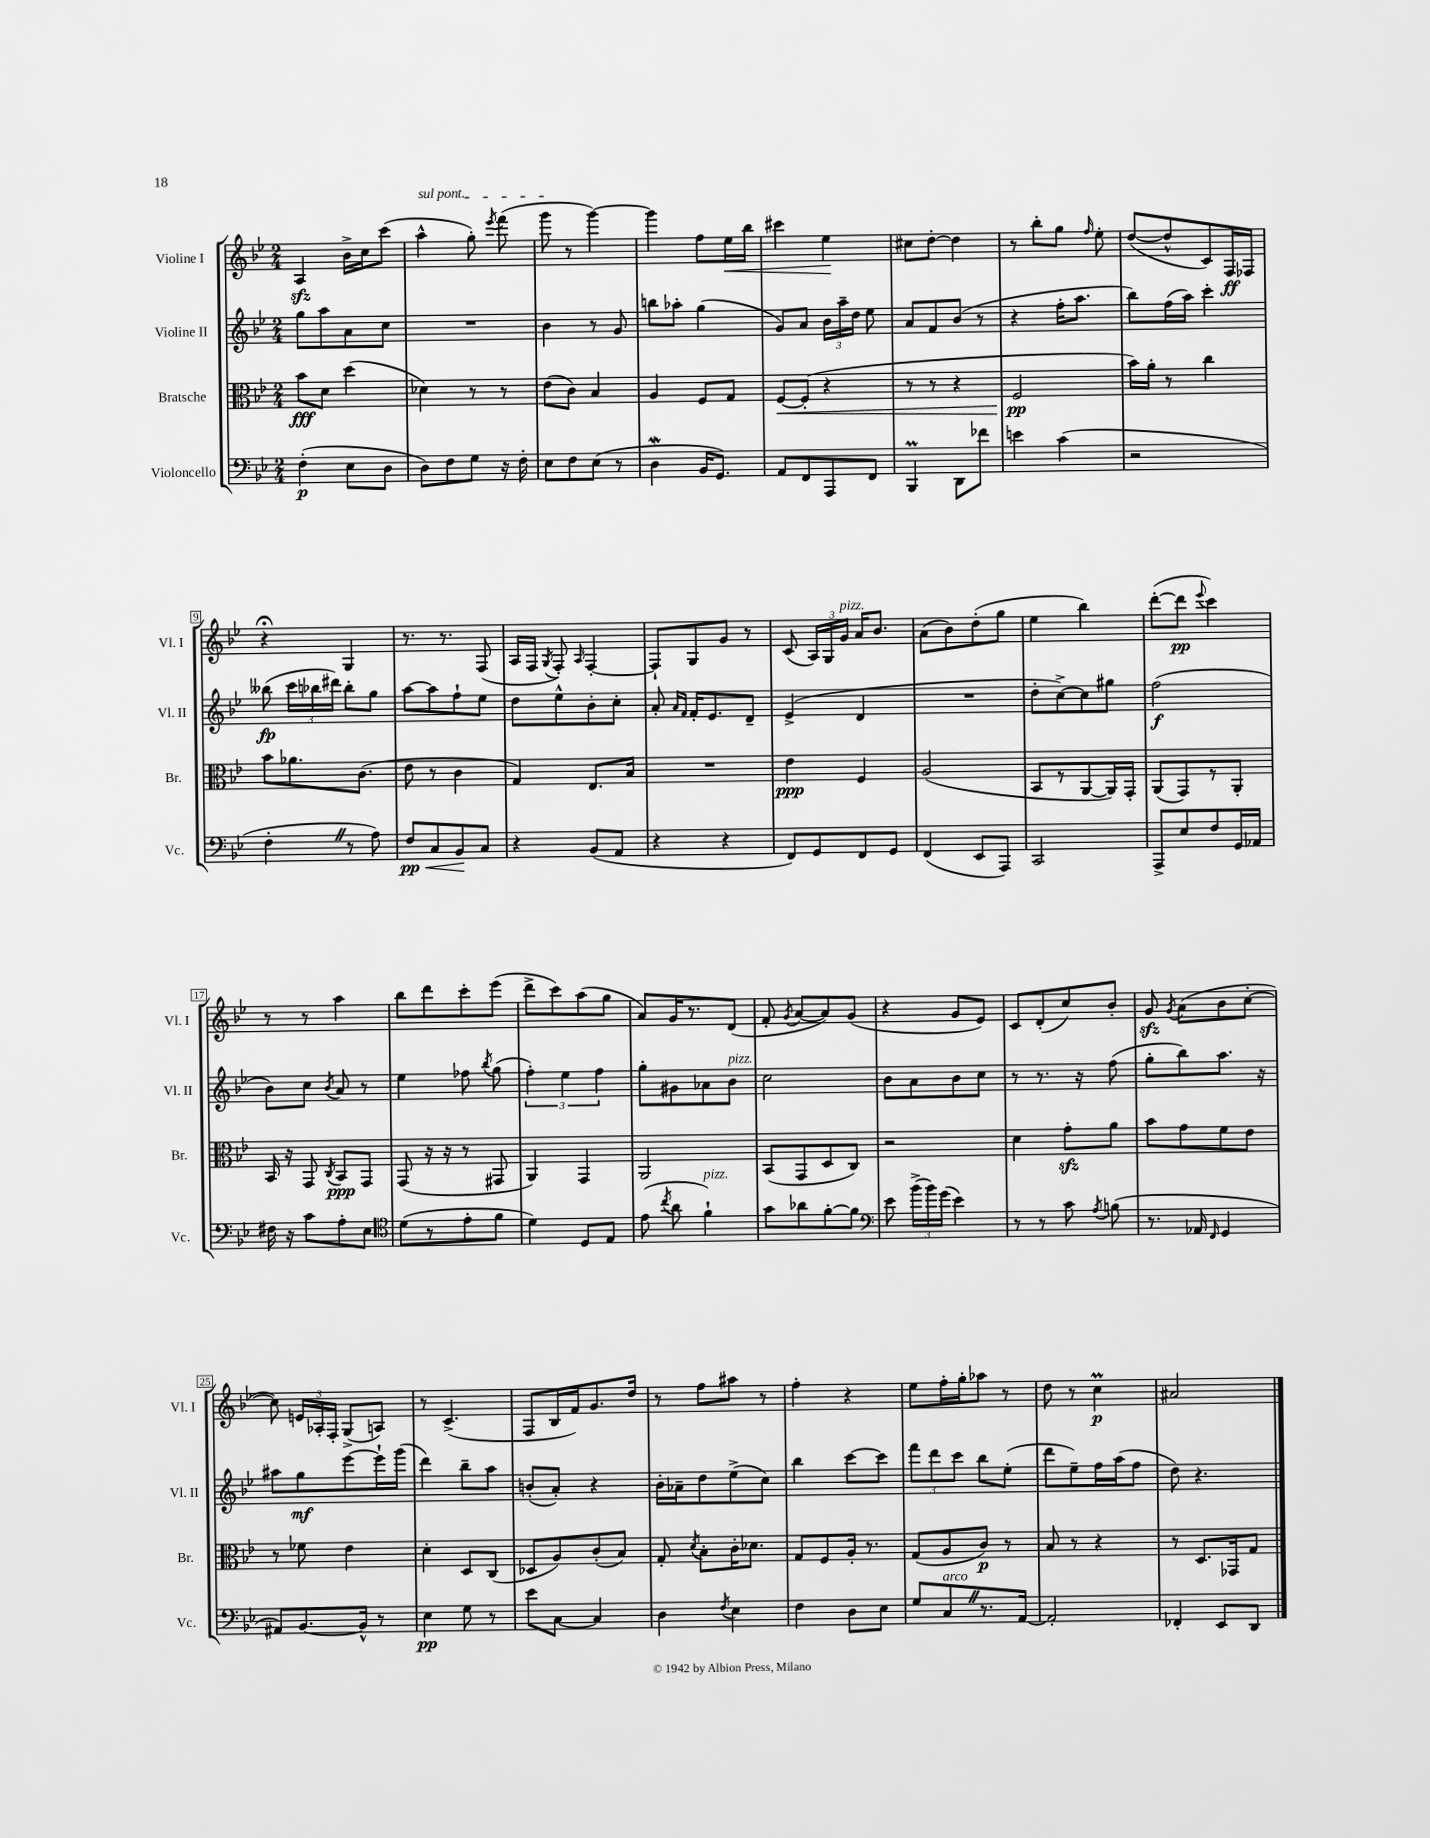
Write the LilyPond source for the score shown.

<<
\new StaffGroup <<
\new Staff = "s0" \with { instrumentName = "Violine I" shortInstrumentName = "Vl. I" } {
    \clef treble \key bes \major \numericTimeSignature \time 2/4
    \autoBeamOff a4\sfz bes'16[-> c''16 c'''8]( |
    \once \override TextSpanner.bound-details.left.text = \markup { \italic "sul pont." } a''4-^\startTextSpan g''8-.) \acciaccatura { ees'''8 } f'''8( |
    g'''8\stopTextSpan r8 g'''4~) |
    g'''4 f''8[ ees''16\< bes''16] |
    cis'''4 ees''4\! |
    cis''8[ d''8]~-. d''4 |
    r8 bes''8[-. g''8] \grace { f''16 } ees''8-. |
    d''8[~( d''8-^ c'8) f16\ff fes16] |
    r4\fermata g4 |
    r8. r8. f8( |
    a16[ f16] \acciaccatura { g8 } f8-.) \grace { a16 } f4~-. |
    f8[-! g8 g'8] r8 |
    c'8( \tuplet 3/2 { a16[) g16 g'16]^\markup { \italic "pizz." } } a'16[ bes'8.] |
    a'8[( bes'8) d''8-.( g''8] |
    ees''4 bes''4) |
    d'''8[~-.( d'''8]\pp \appoggiatura { ees'''8 } c'''4) |
    r8 r8 a''4 |
    bes''8[ d'''8 c'''8-. ees'''8]( |
    d'''8[-> c'''8) a''8( g''8] |
    a'8[) g'16 r8. d'8]( |
    f'8-. \acciaccatura { g'8 } a'8[~ a'8) g'8]( |
    r4 g'8[ ees'8]) |
    c'8[ d'8-.( c''8) bes'8]-. |
    g'8\sfz \acciaccatura { g'8 } a'8[( bes'8 c''8]~-. |
    c''8) \tuplet 3/2 { e'16[ aes16-. f16]-. } g8[->( a8]) |
    r8 c'4.->( |
    f8[ bes16 f'16) g'8. d''16] |
    r8 f''8[ ais''8] r8 |
    f''4-. r4 |
    ees''8[ f''16-. g''16-. aes''8] r8 |
    d''8 r8 c''4\prall\p |
    ais'2 \bar "|." |
}
\new Staff = "s1" \with { instrumentName = "Violine II" shortInstrumentName = "Vl. II" } {
    \clef treble \key bes \major \numericTimeSignature \time 2/4
    \autoBeamOff g''8[ a''8 a'8 c''8] |
    R2 |
    bes'4 r8 g'8 |
    b''8[ aes''8]-. g''4( |
    g'8[) a'8] \tuplet 3/2 { bes'16[ a''16-- d''16] } ees''8 |
    a'8[ f'8 bes'8]( r8 |
    r4 f''16[-. a''8.] |
    bes''8[) f''16( a''16]) c'''4-. |
    beses''8\fp( \tuplet 3/2 { c'''16[ bes''16 dis'''16]) } bes''8[-. g''8] |
    a''8[~ a''8 f''8-! ees''8] |
    d''8[ ees''8-^ bes'8-. c''8]-. |
    a'8-. \grace { a'16[ f'16] } f'16[-. ees'8. d'8]-- |
    ees'4->( d'4 |
    R2 |
    d''8[-. c''8~->) c''8 gis''8] |
    f''2\f( |
    bes'8[) c''8] \acciaccatura { bes'8 } a'8 r8 |
    ees''4 fes''8 \acciaccatura { bes''8 } g''8( |
    \tuplet 3/2 { f''4-.) ees''4 f''4 } |
    g''8[-. gis'8 aes'8 bes'8]^\markup { \italic "pizz." } |
    c''2 |
    bes'8[ a'8 bes'8 c''8] |
    r8 r8. r16 f''8( |
    g''8[-. bes''8) a''8.] r16 |
    ais''8[ g''8\mf ees'''8~ ees'''16-! g'''16]( |
    d'''4) bes''8[-- a''8] |
    b'8[-.( a'8]-.) r4 |
    bes'16[-. aes'16-- d''8 ees''8->( c''8]) |
    bes''4 c'''8[~ c'''8] |
    \tuplet 3/2 { f'''8[ d'''8 c'''8] } bes''8[ ees''8]-.( |
    d'''8[ ees''8--) f''16 a''16( f''8] |
    d''8) r4. \bar "|." |
}
\new Staff = "s2" \with { instrumentName = "Bratsche" shortInstrumentName = "Br." } {
    \clef alto \key bes \major \numericTimeSignature \time 2/4
    \autoBeamOff bes'8[\fff d'8] d''4( |
    des'4) r8 r8 |
    ees'8[( c'8]) bes4 |
    a4 f8[ g8] |
    f8[~\< f8]-.( r4 |
    r8 r8 r4 |
    f2\pp\! |
    bes'16[) a'16]-. r8 c''4 |
    bes'8[ aes'8. c'8.]( |
    ees'8 r8 c'4 |
    g4) ees8.[ bes16] |
    R2 |
    ees'4\ppp f4 |
    a2( |
    bes,8[ r8 a,8~ a,16) g,16]-. |
    a,8[( g,8) r8 a,8]-. |
    bes,16 r16 g,8 \acciaccatura { c8 } bes,8[\ppp g,8] |
    g,8( r16 r16 r8 gis,8 |
    a,4) g,4 |
    a,2 |
    bes,8[( g,8 d8 c8]) |
    r2 |
    d'4 g'8[-.\sfz a'8] |
    bes'8[ g'8 f'8 ees'8] |
    r8 fes'8 ees'4 |
    d'4-. d8[ c8]( |
    des8[ a8) c'8-.( bes8]) |
    g8-. \acciaccatura { d'8 } bes8[-. c'16-. des'8.] |
    g8[ f8 a16]-. r8. |
    g8[( a8 c'8]\p) r8 |
    bes8 r8 r4 |
    r8 d8.[ ges,16 g8] \bar "|." |
}
\new Staff = "s3" \with { instrumentName = "Violoncello" shortInstrumentName = "Vc." } {
    \clef bass \key bes \major \numericTimeSignature \time 2/4
    \autoBeamOff f4-.\p( ees8[ d8] |
    d8[) f8 g8] r16 f16-. |
    ees8[ f8 ees8]( r8 |
    d4\mordent bes,16[ g,8.]) |
    a,8[ f,8 a,,8 f,8] |
    bes,,4\prall d,8[ fes'8] |
    e'4 c'4( |
    r2 |
    f4-. \once \override BreathingSign.text = \markup { \musicglyph "scripts.caesura.straight" } \breathe r8 a8) |
    f8[\pp\< c8 bes,8\! c8] |
    r4 bes,8[( a,8] |
    r4 r4 |
    f,8[) g,8 f,8 g,8] |
    f,4( ees,8[ a,,8]) |
    c,2 |
    a,,8[-> ees8 f8 g,16 aes,16] |
    fis16 r16 c'8[ a8-. ees8] |
    \clef tenor d'8[( r8 ees'8-. f'8] |
    d'4) d8[ ees8] |
    ees'8( \acciaccatura { c''8 } a'8 f'4-!^\markup { \italic "pizz." }) |
    g'8[ aes'8 f'8~-. f'8] |
    \clef bass ees'8 \tuplet 3/2 { bes'16[->( bes'16) g'16]( } ees'4) |
    r8 r8 c'8 \acciaccatura { a8 } b8( |
    r8. aes,16 \grace { f,16 } g,4 |
    ais,8[) bes,8.~ bes,16]-^ r8 |
    ees4\pp g8 r8 |
    ees'8[ c8]~ c4 |
    d4 \acciaccatura { f8 } ees4 |
    f4 d8[ ees8] |
    g8[ c8^\markup { \italic "arco" } \once \override BreathingSign.text = \markup { \musicglyph "scripts.caesura.straight" } \breathe r8. a,16]~ |
    a,2-. |
    fes,4-. ees,8[ d,8] \bar "|." |
}
>>
>>
\layout { \context { \Score \override BarNumber.stencil = #(make-stencil-boxer 0.1 0.3 ly:text-interface::print) } }
